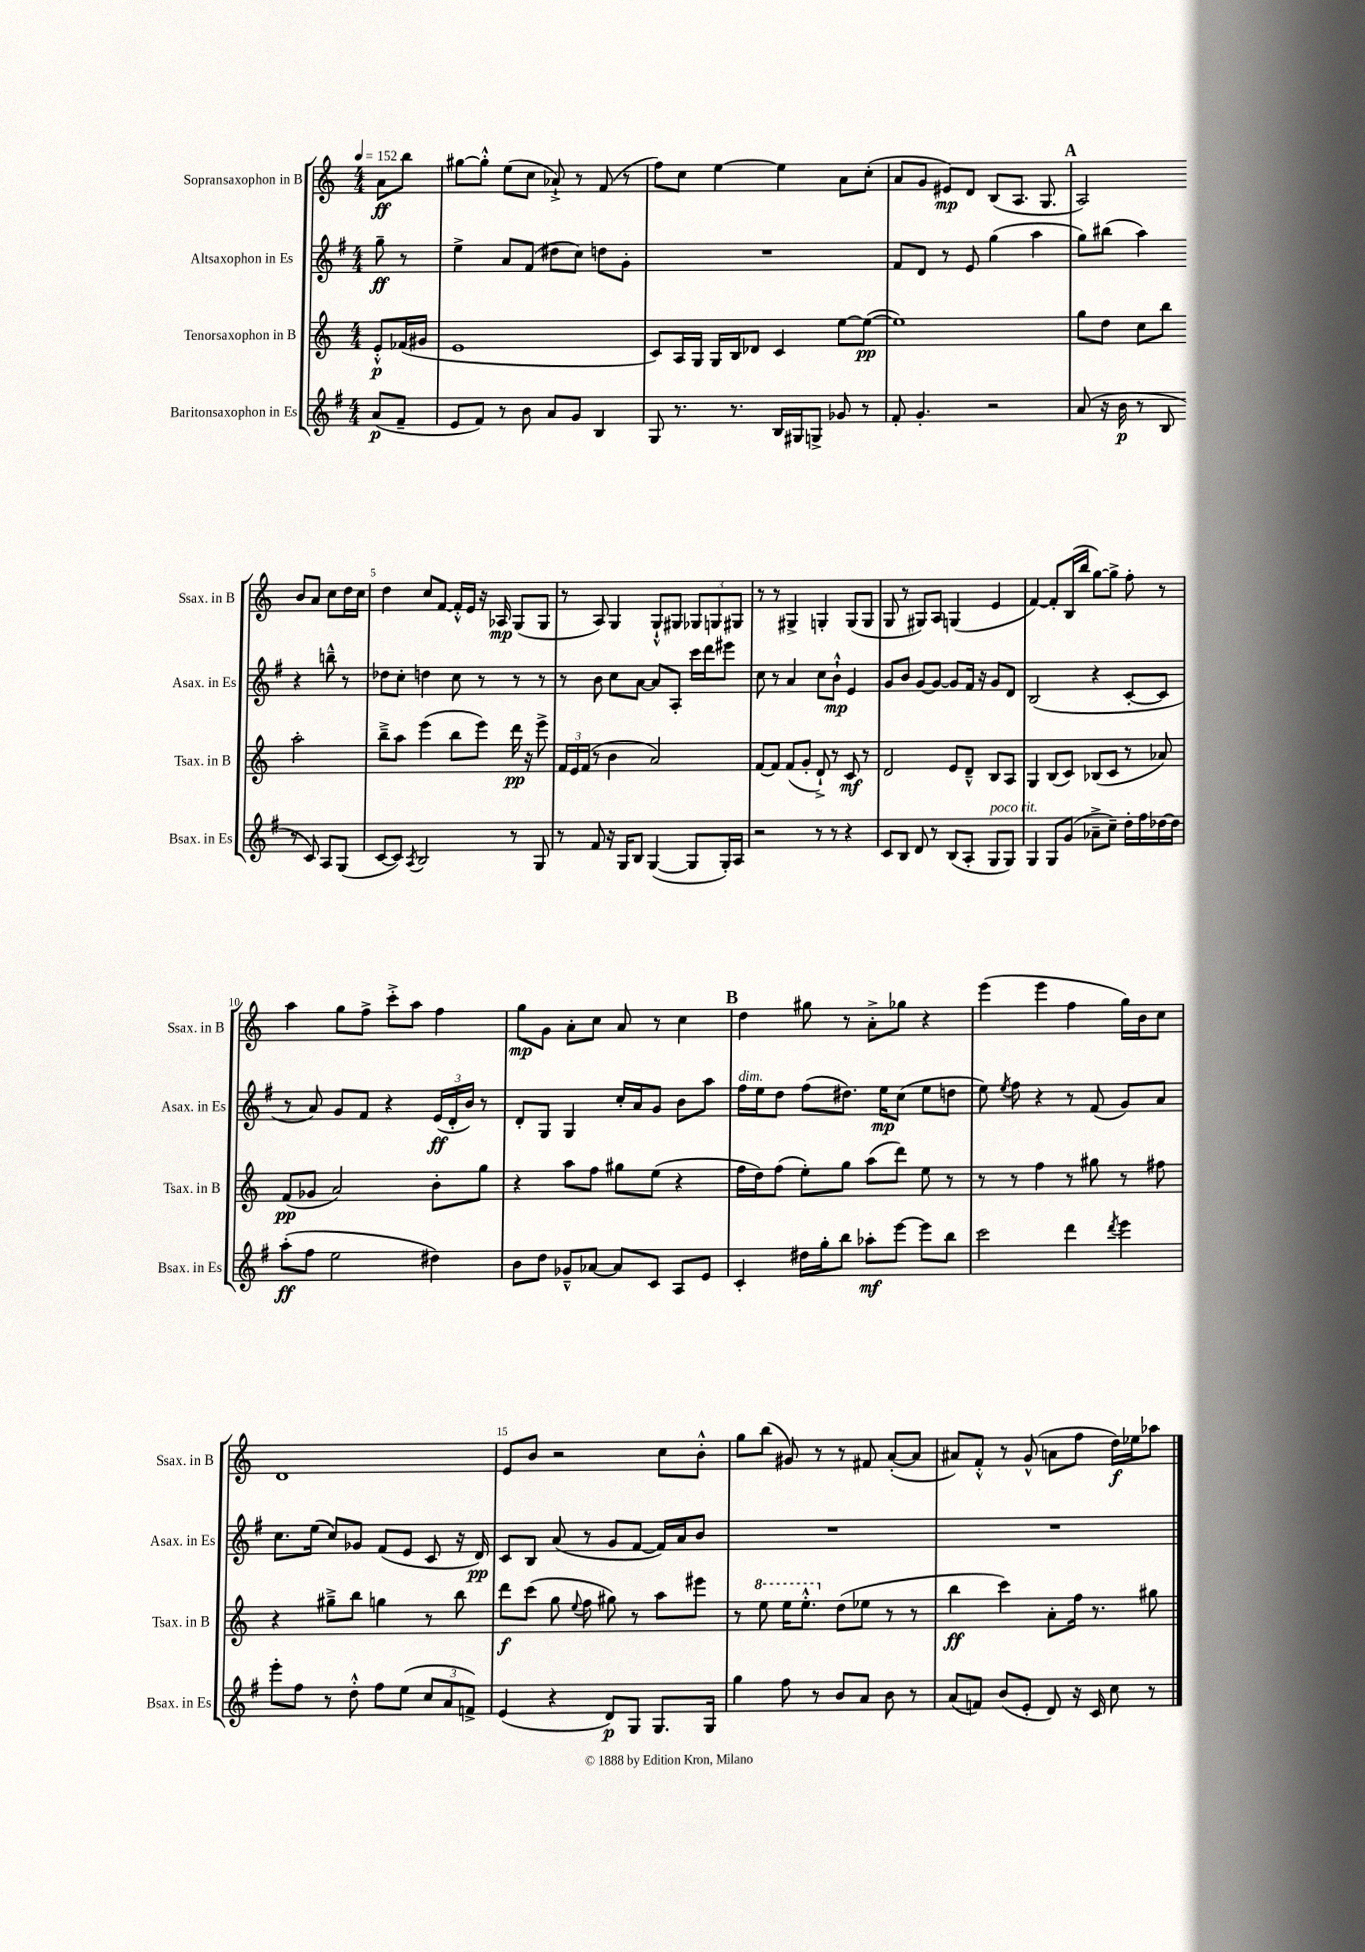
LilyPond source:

<<
\new StaffGroup <<
\new Staff = "s0" \with { instrumentName = "Sopransaxophon in B" shortInstrumentName = "Ssax. in B" } {
    \clef treble \key c \major \numericTimeSignature \time 4/4 \partial 4 \tempo 4 = 152
    \autoBeamOff a'8[\ff b''8] |
    gis''8[~ gis''8]-.-^ e''8[( c''8] aes'8-!->) r8 f'8( r8 |
    f''8[) c''8] e''4~ e''4 a'8[ c''8]-.( |
    a'8[ g'8] eis'8[\mp) d'8] b8[( a8.] g8. |
    \mark \markup { \bold "A" } a2) b'8[ a'8] c''8[ d''16 c''16] |
    d''4 c''8[ f'8]~ f'16[-.-^ e'16] r16 aes16\mp g8[( g8] |
    r8 a8) g4 g8[-!-^ gis8] \tuplet 3/2 { ges8[ g8 gis8] } |
    r8 r8 gis4-> g4-. g8[( g8] |
    g8 r8 gis8[) a8] g4( e'4 |
    f'4~) f'8[-. b16( b''16] g''8[~) g''8]-> f''8-. r8 |
    a''4 g''8[ f''8]-> c'''8[-.-> a''8] f''4 |
    g''8[\mp g'8] a'8[-. c''8] a'8 r8 c''4 |
    \mark \markup { \bold "B" } d''4 gis''8 r8 a'8[-.-> ges''8] r4 |
    e'''4( e'''4 f''4 g''16[) b'16 c''8] |
    d'1 |
    e'8[ b'8] r2 c''8[ b'8]-.-^ |
    g''8[ b''8]( gis'8) r8 r8 fis'8 a'8[~-.( a'8] |
    ais'8[) f'8]-.-^ r8 g'8-^( a'8[ f''8] d''16[\f) ees''16 aes''8] \bar "|." |
}
\new Staff = "s1" \with { instrumentName = "Altsaxophon in Es" shortInstrumentName = "Asax. in Es" } {
    \clef treble \key g \major \numericTimeSignature \time 4/4 \partial 4
    \autoBeamOff g''8--\ff r8 |
    e''4-> a'8[ fis'8]( dis''8[ c''8]) d''8[ g'8]-. |
    R1 |
    fis'8[ d'8] r8 e'8 g''4( a''4 |
    \mark \markup { \bold "A" } g''8[) bis''8]( a''4) r4 b''8---^ r8 |
    des''8[ c''8]-. d''4 c''8 r8 r8 r8 |
    r8 b'8 c''8[ a'8]~ a'8[ a8]-. c'''16[ d'''16 eis'''8] |
    c''8 r8 a'4 c''8[ b'8]-!-^\mp e'4 |
    g'8[ b'8] g'8[~ g'8]~ g'8[ fis'16] r16 g'8[ d'8] |
    b2( r4 c'8[~-. c'8] |
    r8 a'8) g'8[ fis'8] r4 \tuplet 3/2 { e'16[\ff( d'16-. b'16]) } r8 |
    d'8[-. g8] g4 c''16[-. a'16 g'8] b'8[ a''8] |
    \mark \markup { \bold "B" } fis''16[^\markup { \italic "dim." } e''16 d''8] fis''8[( dis''8.]) e''16[\mp c''8]( e''8[ d''8] |
    e''8) \acciaccatura { e''8 } fis''8 r4 r8 fis'8( g'8[) a'8] |
    c''8.[ e''16]( c''8[) ges'8] fis'8[( e'8] c'8 r16 d'16\pp) |
    c'8[ b8] a'8( r8 g'8[ fis'8]~ fis'16[) a'16 b'8] |
    R1 |
    R1 \bar "|." |
}
\new Staff = "s2" \with { instrumentName = "Tenorsaxophon in B" shortInstrumentName = "Tsax. in B" } {
    \clef treble \key c \major \numericTimeSignature \time 4/4 \partial 4
    \autoBeamOff e'8[-.-^\p fes'16( gis'16] |
    e'1 |
    c'8[) a16 g16] g16[ b16 des'8] c'4 e''8[~ e''8]~\pp( |
    e''1) |
    \mark \markup { \bold "A" } g''8[ d''8] c''8[ b''8] a''2-. |
    b''8[---> a''8] e'''4( b''8[ e'''8]) d'''16\pp r16 e'''8-> |
    \tuplet 3/2 { f'16[ e'16 f'16]( } r8 b'4 a'2) |
    f'8[~ f'8] f'8[( g'8]-. d'8-!->) r8 c'8\mf r8 |
    d'2 e'8[ d'8]---^ b8[ a8] |
    g4 b8[( c'8]) bes8[( c'8] r8 aes'8) |
    f'8[\pp( ges'8] a'2) b'8[-. g''8] |
    r4 a''8[ f''8] gis''8[ e''8]( r4 |
    \mark \markup { \bold "B" } f''16[ d''16) f''8]( e''8[-.) g''8] a''8[( d'''8]) e''8 r8 |
    r8 r8 f''4 r8 gis''8 r8 fis''8 |
    r4 gis''8[---> b''8] g''4 r8 b''8 |
    d'''8[\f c'''8]( g''8 \appoggiatura { e''8 } f''8 gis''8) r8 a''8[ eis'''8] |
    r8 \ottava #1 e'''8 e'''16[ e'''8.]-.-^ \ottava #0 d''8[( ees''8] r8 r8 |
    b''4\ff c'''4) a'8[-. f''16] r8. gis''8 \bar "|." |
}
\new Staff = "s3" \with { instrumentName = "Baritonsaxophon in Es" shortInstrumentName = "Bsax. in Es" } {
    \clef treble \key g \major \numericTimeSignature \time 4/4 \partial 4
    \autoBeamOff a'8[\p( fis'8]-- |
    e'8[ fis'8]) r8 b'8 a'8[ g'8] b4 |
    g8 r8. r8. b16[ gis16 g8]-> ges'8 r8 |
    fis'8-. g'4.-. r2 |
    \mark \markup { \bold "A" } a'8( r16 b'16\p r8 b8 r8 c'8) a8[ g8]( |
    c'8[~ c'8]) \acciaccatura { a8 } b2 r8 g8 |
    r8 fis'8 r16 g16[ b8] g4~( g8[ g16-.) a16] |
    r2 r8 r8 r4 |
    c'8[ b8] d'8 r8 b8[( a8]-. g8[^\markup { \italic "poco rit." } g8]) |
    g4 g8[ g'8]( aes'8[---> c''8]--) d''16[-. fis''16 des''16~ des''16] |
    a''8[-.\ff( fis''8] e''2 dis''4) |
    b'8[ d''8] ges'8[---^ aes'8]~ aes'8[ c'8] a8[ e'8] |
    \mark \markup { \bold "B" } c'4-. dis''16[ g''16-. b''8] aes''8[-.\mf e'''8]~ e'''8[ b''8] |
    c'''2 d'''4 \acciaccatura { d'''8 } e'''4 |
    e'''8[-. fis''8] r8 d''8-.-^ fis''8[ e''8]( \tuplet 3/2 { c''8[ a'8 f'8]->) } |
    e'4( r4 d'8[\p) g8] g8.[ g16] |
    g''4 fis''8 r8 b'8[ a'8] b'8 r8 |
    a'8[( f'8]) b'8[( e'8]-. d'8) r16 c'16 c''8 r8 \bar "|." |
}
>>
>>
\layout { \context { \Score \override BarNumber.break-visibility = ##(#f #t #t) barNumberVisibility = #(every-nth-bar-number-visible 5) } }
